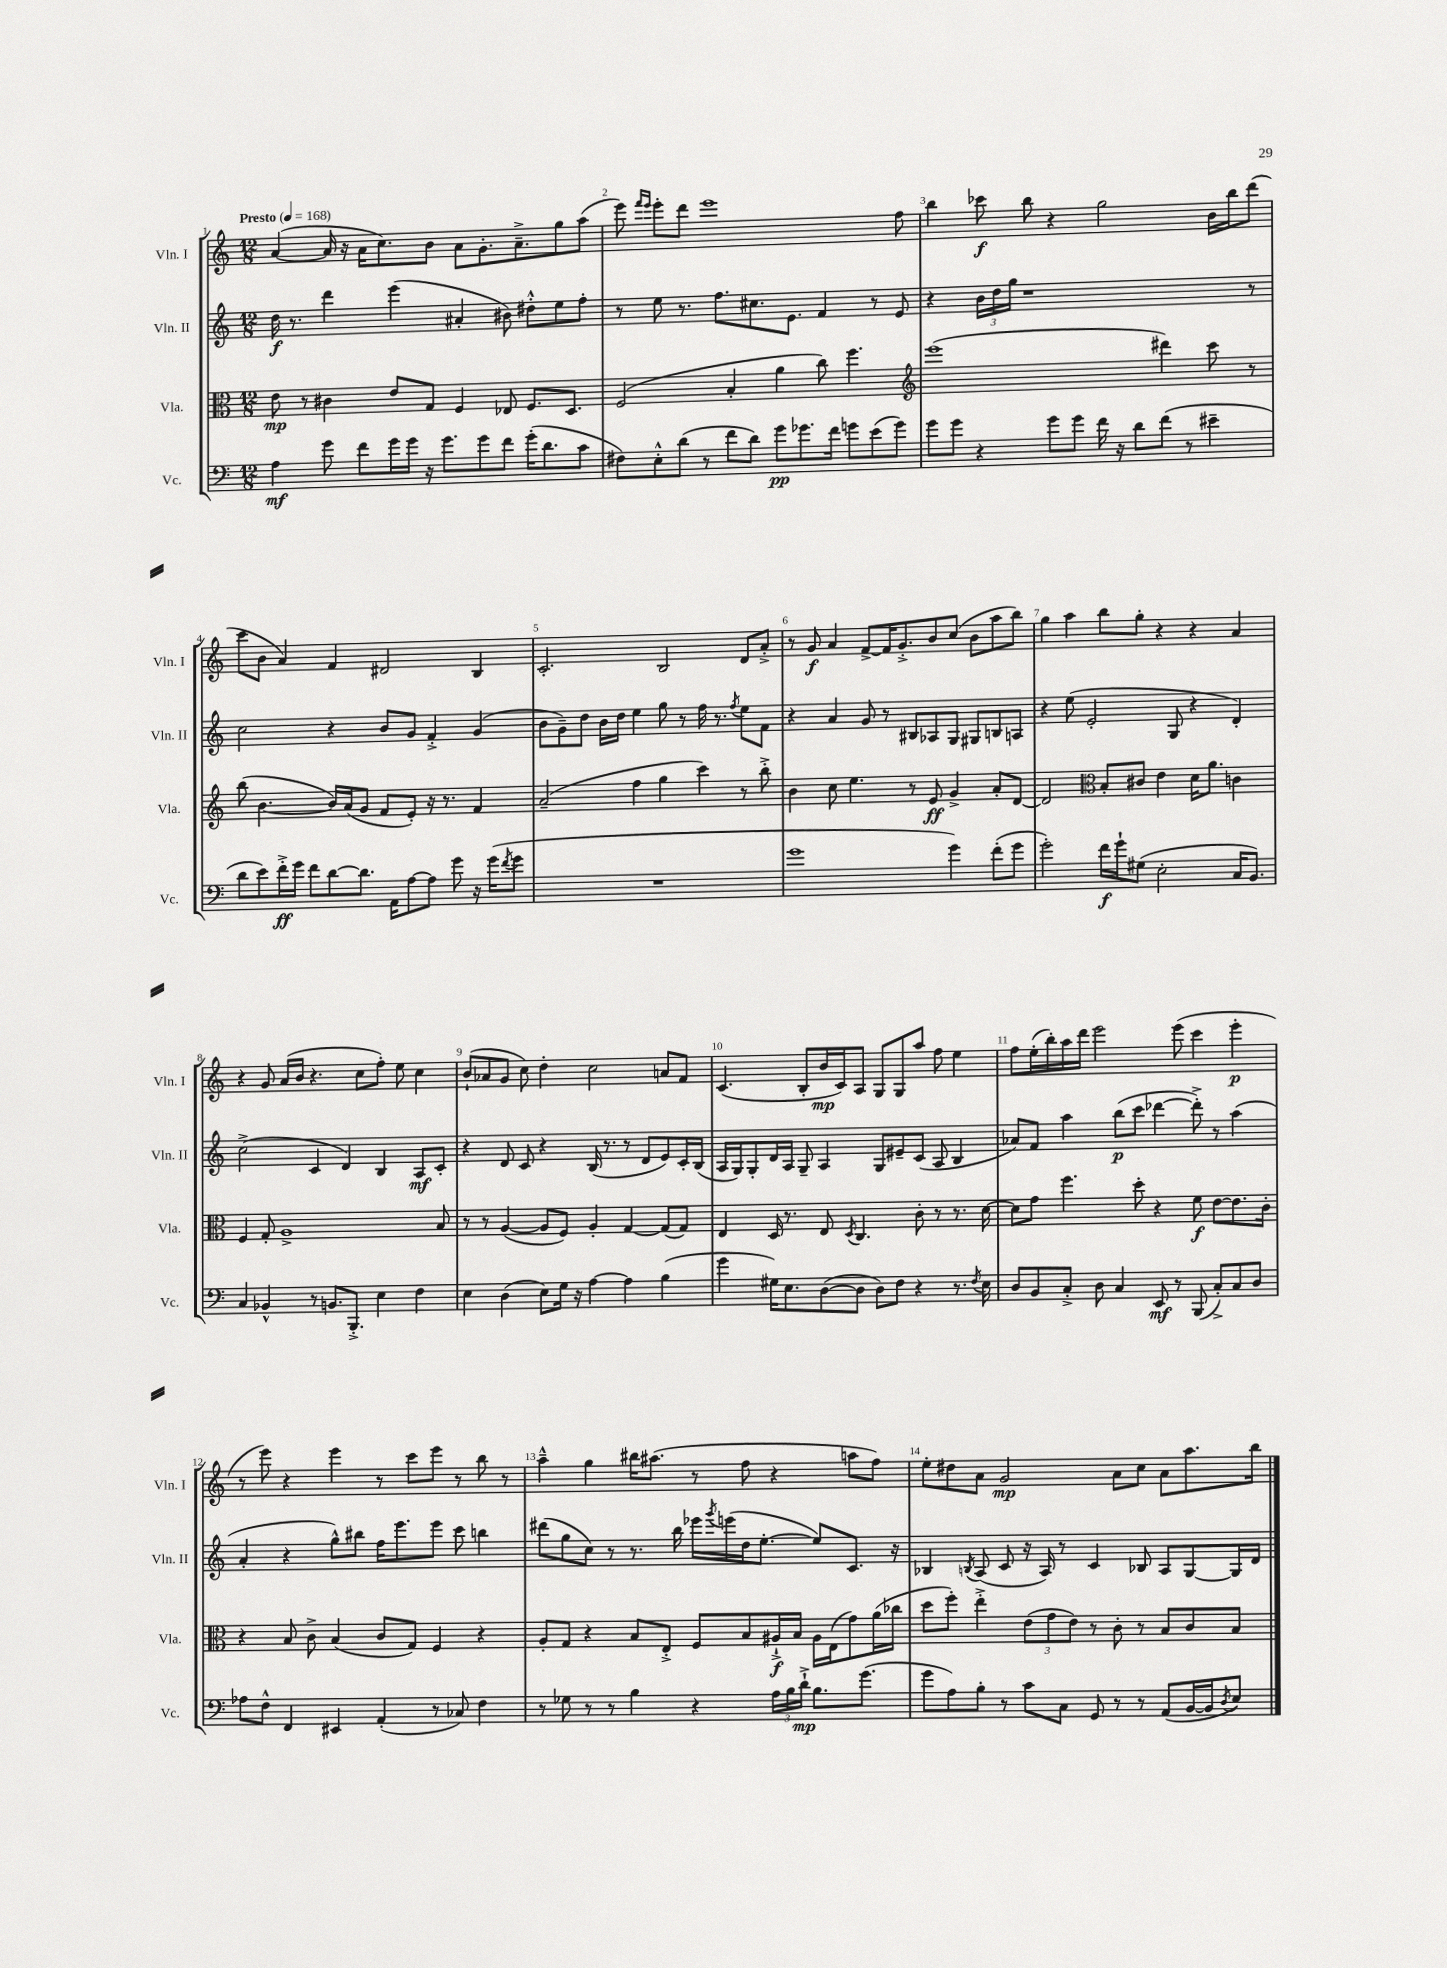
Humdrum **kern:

**kern	**kern	**kern	**kern
*staff4	*staff3	*staff2	*staff1
*clefF4	*clefC3	*clefG2	*clefG2
*k[]	*k[]	*k[]	*k[]
*M12/8	*M12/8	*M12/8	*M12/8
*MM168	*MM168	*MM168	*MM168
4A	8e	16dd	([4a
.	.	8.r	.
.	8r	.	.
8g	4c#	4ddd	16a]
.	.	.	16r
8f	.	.	16a
.	.	.	8.cc)
16g	8e	(4eee	.
16g	.	.	.
16r	8G	.	8b
8.g	.	.	.
.	4F	4a#'	8a
8g	.	.	8.g'
8f	8E-	8b#)	.
.	.	.	8.a~^
(16g'	8.F	8dd#'^^	.
8.d	.	.	.
.	.	8ee	8gg
.	8.D	.	.
8c	.	8ff'	(8aa
=	=	=	=
8F#)	(2F	8r	8eee)
.	.	.	16qqfff
.	.	.	16qqeee
8E'^^	.	8ee	8eee'
(8d	.	8.r	8ddd
8r	.	.	1eee
.	.	8.ff	.
8f	4B'	.	.
8d)	.	8.cc#	.
8g	4a	.	.
.	.	8.e	.
8.g-	.	.	.
.	8cc)	4f	.
16f	.	.	.
8g	4.ff	.	.
(8e	.	8r	.
8g)	.	8e	8ff
=	=	=	=
*	*clefG2	*	*
8g	(1eee	4r	4bb
8g	.	.	.
4r	.	24b	8ccc-
.	.	24dd	.
.	.	24gg	.
.	.	1r	8bb
8g	.	.	4r
8g	.	.	.
16f	.	.	2gg
16r	.	.	.
8d	.	.	.
(8f	4ddd#)	.	.
8r	.	.	.
4e#~	8ccc	.	16b
.	.	.	16bb
.	8r	8r	(8ddd
=	=	=	=
8d	(8bb	2cc	8ccc
8e)	[4.b	.	8b
16f'^	.	.	4a)
16g	.	.	.
8f	.	.	.
[8d	16b])	4r	4f
.	(16a	.	.
8.d]	8g	.	.
.	8f	8b	2d#
16AA	.	.	.
[8A	8e')	8g	.
8A]	16r	4f'^	.
.	8.r	.	.
8g	.	.	.
16r	4f	(4g	4B
(16g	.	.	.
8qf	.	.	.
8g	.	.	.
=	=	=	=
1.r	(2a~	8b	2.c'
.	.	8g~)	.
.	.	8dd	.
.	.	16b	.
.	.	16dd	.
.	4ff	4ee	.
.	4gg	8gg	2B
.	.	8r	.
.	4ccc)	16ff	.
.	.	8.r	.
.	.	8qff	.
.	8r	8ee	8d
.	8bb'^	8f	8a'^
=	=	=	=
1g	4b	4r	8r
.	.	.	8g
.	8cc	4a	4a
.	4.ee	.	.
.	.	8g	[8f^
.	.	8r	16f]
.	.	.	8.g'^
.	8r	8B#	.
.	8e	8A-	8b
4g)	4g^	8G	(8cc
.	.	8G#	8b
(8f'	8a'	8B	8aa
8g	[8d	8A	8bb)
=	=	=	=
2g')	2d]	4r	4gg
.	.	(8ee	4aa
.	.	2e'	.
*	*clefC3	*	*
16f	8B'	.	8bb
16g`	.	.	.
(8G#	8c#	.	8gg'
2E'	4e	.	4r
.	.	8G	.
.	16d	4r	4r
.	8.a	.	.
16C	4c	4d')	4a
8.BB)	.	.	.
=	=	=	=
4C	4F	(2cc^	4r
4BB-^^	8G'	.	8g
.	1A^	.	(16a
.	.	.	16b
8r	.	4c	4.r
8.BB	.	.	.
.	.	4d)	.
8.BBB'^	.	.	.
.	.	.	8cc
4E	.	4B	8ff')
.	.	.	8ee
4F	.	8A	4cc
.	8B	8c'	.
=	=	=	=
4E	8r	4r	(8b`
.	8r	.	8a-
(4D	([4A	8d	8g
.	.	8c	8cc)
8E)	8A]	4r	4dd'
16G	8F)	.	.
16r	.	.	.
[4A	4A'	(16B	2cc
.	.	8.r	.
4A]	[4G	8r	.
.	.	8d	.
(4B	(8G]	8e)	8a
.	8G)	16c'	8f
.	.	(16B	.
=	=	=	=
4g	4E	16A	(4.c
.	.	16G)	.
.	.	8G'	.
16G#)	16D	16d	.
8.E	8.r	16A	.
.	.	8G~	8B'
([8D	8E	4A	16b
.	.	.	16c)
.	8qD	.	.
8D]	4.C	.	8A
8D)	.	8G	8G
8F	.	8e#~	8G
4r	8c'	(8c	8aa
.	8r	8A	8ff
8.r	8.r	4B	4ee
8qF	.	.	.
16E	[16d	.	.
=	=	=	=
8D	8d]	8a-)	8ff
8BB	8g	8f	(16ee'
.	.	.	16bb')
8C'^	4.ff	4aa	16aa
.	.	.	16ddd
8D	.	.	2eee
4C	.	(8bb	.
.	8dd'	8ccc	.
8EE	4r	[4ddd-	.
8r	.	.	(8eee
(8BBB	8f	8ddd-'^])	4ccc
8C'^)	[8e	8r	.
8C	8.e]	(4aa	4eee'
8D	.	.	.
.	16c'	.	.
=	=	=	=
8A-	4r	4a'	8r
8F^^	.	.	8eee)
4FF	8B	4r	4r
.	8c^	.	.
4EE#	(4B	8gg^^)	4eee
.	.	8bb#	.
(4AA'	8c	16ff	8r
.	.	8.eee	.
.	8G)	.	8ccc
8r	4F	8eee	8eee
8C-)	.	8ccc	8r
4F	4r	4bb	8bb
.	.	.	8r
=	=	=	=
8r	8A'	(8ddd#	4aa~^^
8G-	8G	8gg	.
8r	4r	8cc)	4gg
8r	.	8r	.
4B	8B	8.r	16bb#
.	.	.	(8.aa#
.	8E'^	.	.
.	.	16bb	.
4r	8F	16eee-	8r
.	.	8qggg	.
.	.	(16eee	.
.	8B	16dd	8ff
.	.	[8.ee'	.
24A	16A#`^	.	4r
24B	.	.	.
.	16B	.	.
24d`^	.	.	.
8.B	16A#	8ee])	.
.	(16E	.	.
.	8g)	8.c	8aa
(8.g	.	.	.
.	(16a	.	8ff)
.	16cc-	16r	.
=	=	=	=
8g	8dd	4B-	8ee'
8A)	8ff')	.	8dd#
.	.	8qB	.
8B'	4ee'^	(8A	8a
8r	.	8c	2g
8c	(12e	16r	.
.	.	16A)	.
.	12g	.	.
8C	.	8r	.
.	12e)	.	.
8GG	8r	4c	.
8r	8c'	.	8a
8r	8r	8B-	8cc
(8AA	8B	8A	8a
[16BB	8c	[8G	8.aa
16BB]	.	.	.
8qD	.	.	.
8E)	8B	16G]	.
.	.	16d	16bb
==	==	==	==
*-	*-	*-	*-
